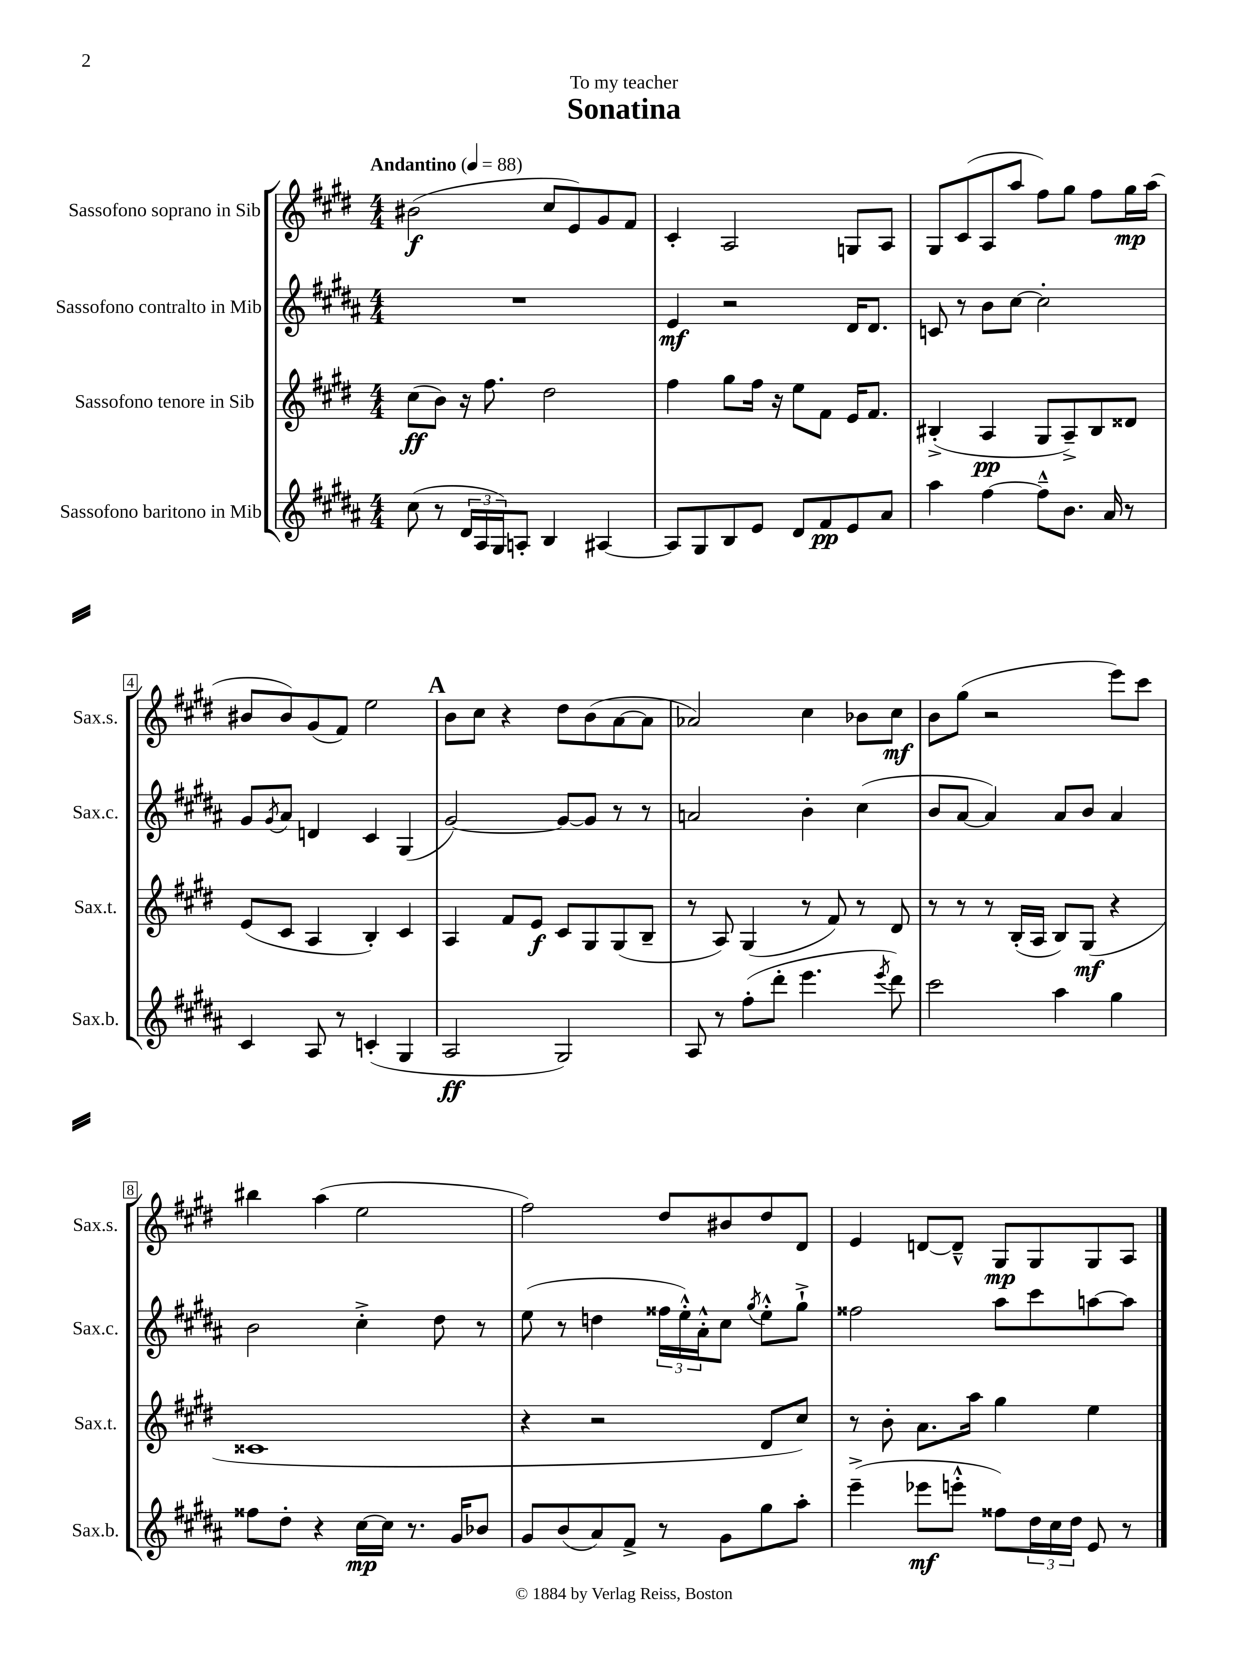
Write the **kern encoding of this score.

**kern	**dynam	**kern	**dynam	**kern	**dynam	**kern	**dynam
*part4	*part4	*part3	*part3	*part2	*part2	*part1	*part1
*staff4	*staff4	*staff3	*staff3	*staff2	*staff2	*staff1	*staff1
*I"Sassofono baritono in Mib	*	*I"Sassofono tenore in Sib	*	*I"Sassofono contralto in Mib	*	*I"Sassofono soprano in Sib	*
*I'Sax.b.	*	*I'Sax.t.	*	*I'Sax.c.	*	*I'Sax.s.	*
*clefG2	*	*clefG2	*	*clefG2	*	*clefG2	*
*k[f#c#g#d#a#]	*	*k[f#c#g#d#]	*	*k[f#c#g#d#a#]	*	*k[f#c#g#d#]	*
*M4/4	*	*M4/4	*	*M4/4	*	*M4/4	*
*MM88	*	*MM88	*	*MM88	*	*MM88	*
=1	=1	=1	=1	=1	=1	=1	=1
!	!	!	!	!	!	!LO:TX:a:B:t=Andantino	!
(8cc#\	.	(8cc#\L	ff	1r	.	(2b#X\	f
8r	.	8b\J)	.	.	.	.	.
24d#/LL	.	16r	.	.	.	.	.
24A#/	.	.	.	.	.	.	.
.	.	8.ff#\	.	.	.	.	.
24G#/J)	.	.	.	.	.	.	.
8An'/J	.	.	.	.	.	.	.
4B/	.	2dd#\	.	.	.	8cc#/L	.
.	.	.	.	.	.	8e/)	.
[4A#X/	.	.	.	.	.	8g#/	.
.	.	.	.	.	.	8f#/J	.
=2	=2	=2	=2	=2	=2	=2	=2
8A#/L]	.	4ff#\	.	4e/	mf	4c#'/	.
8G#/	.	.	.	.	.	.	.
8B/	.	8gg#\L	.	2r	.	2A/	.
8e/J	.	16ff#\Jk	.	.	.	.	.
.	.	16r	.	.	.	.	.
8d#/L	.	8ee\L	.	.	.	.	.
8f#/	pp	8f#\J	.	.	.	.	.
8e/	.	16e/KL	.	16d#/KL	.	8Gn/L	.
.	.	8.f#/J	.	8.d#/J	.	.	.
8a#/J	.	.	.	.	.	8A/J	.
=3	=3	=3	=3	=3	=3	=3	=3
4aa#\	.	(4B#X'^/	.	8cn/	.	8G#/L	.
.	.	.	.	8r	.	(8c#/	.
[4ff#\	.	4A/	pp	8b\L	.	8A/	.
.	.	.	.	[8cc#\J	.	8aa/J	.
8ff#~^^\L]	.	8G#/L	.	2cc#'\]	.	8ff#\L)	.
8.b\J	.	8A~^/)	.	.	.	8gg#\J	.
.	.	8B#/	.	.	.	8ff#\L	.
16a#/	.	.	.	.	.	.	.
8r	.	8d##X/J	.	.	.	16gg#\L	mp
.	.	.	.	.	.	(16aa\JJ	.
!!LO:LB:g=z
=4	=4	=4	=4	=4	=4	=4	=4
4c#/	.	(8e/L	.	8g#/L	.	8b#X/L	.
.	.	.	.	8qg#/	.	.	.
.	.	8c#/J	.	8a#/J	.	8b#/)	.
8A#/	.	4A/	.	4dn/	.	(8g#/	.
8r	.	.	.	.	.	8f#/J)	.
(4cn'/	.	4B'/)	.	4c#/	.	2ee\	.
4G#/	.	4c#/	.	(4G#/	.	.	.
!!LO:REH:place=s1:t=A
=5	=5	=5	=5	=5	=5	=5	=5
2A#/	ff	4A/	.	[2g#/)	.	8b\L	.
.	.	.	.	.	.	8cc#\J	.
.	.	8f#/L	.	.	.	4r	.
.	.	8e/J	f	.	.	.	.
2G#/)	.	8c#/L	.	8g#/L_	.	8dd#\L	.
.	.	8G#/	.	8g#/J]	.	(8b\	.
.	.	(8G#/	.	8r	.	[8a\	.
.	.	8B~/J	.	8r	.	8a\J]	.
=6	=6	=6	=6	=6	=6	=6	=6
8A#/	.	8r	.	2an/	.	2a-X/)	.
8r	.	8A/)	.	.	.	.	.
(8ff#'\L	.	(4G#/	.	.	.	.	.
8ddd#'\J	.	.	.	.	.	.	.
4.eee\	.	8r	.	4b'\	.	4cc#\	.
.	.	8f#/)	.	.	.	.	.
.	.	8r	.	(4cc#\	.	8b-X\L	.
8qeee/	.	.	.	.	.	.	.
8ddd#\)	.	8d#/	.	.	.	8cc#\J	mf
=7	=7	=7	=7	=7	=7	=7	=7
2ccc#\	.	8r	.	8b/L	.	8b\L	.
.	.	8r	.	[8a#/J	.	(8gg#\J	.
.	.	8r	.	4a#/])	.	2r	.
.	.	(16B'/LL	.	.	.	.	.
.	.	16A/JJ	.	.	.	.	.
4aa#\	.	8B/L)	.	8a#/L	.	.	.
.	.	(8G#/J	mf	8b/J	.	.	.
4gg#\	.	4r	.	4a#/	.	8eee\L)	.
.	.	.	.	.	.	8ccc#\J	.
!!LO:LB:g=z
=8	=8	=8	=8	=8	=8	=8	=8
8ff##X\L	.	1c##X	.	2b\	.	4bb#X\	.
8dd#'\J	.	.	.	.	.	.	.
4r	.	.	.	.	.	(4aa\	.
[16cc#\LL	mp	.	.	4cc#'^\	.	2ee\	.
16cc#\JJ]	.	.	.	.	.	.	.
8.r	.	.	.	.	.	.	.
.	.	.	.	8dd#\	.	.	.
16g#/KL	.	.	.	.	.	.	.
8b-X/J	.	.	.	8r	.	.	.
=9	=9	=9	=9	=9	=9	=9	=9
8g#/L	.	4r	.	(8ee\	.	2ff#\)	.
(8b/	.	.	.	8r	.	.	.
8a#/)	.	2r	.	4ddn\	.	.	.
8f#^/J	.	.	.	.	.	.	.
8r	.	.	.	24ff##X\LL	.	8dd#/L	.
.	.	.	.	24ee'^^\)	.	.	.
.	.	.	.	24a#'^^\J	.	.	.
8g#\L	.	.	.	8cc#\J	.	8b#X/	.
.	.	.	.	8qgg#/	.	.	.
8gg#\	.	8d#/L	.	8ee'^^\L	.	8dd#/	.
8aa#'\J	.	8cc#/J)	.	8gg#`^\J	.	8d#/J	.
=10	=10	=10	=10	=10	=10	=10	=10
(4eee~^\	.	8r	.	2ff##X\	.	4e/	.
.	.	8b'\	.	.	.	.	.
8eee-X\L	mf	8.a\L	.	.	.	[8dn/L	.
8eeen'^^\J	.	.	.	.	.	8d~^^/J]	.
.	.	16aa\Jk	.	.	.	.	.
8ff##X\L)	.	4gg#\	.	8aa#\L	.	8G#/L	mp
24dd#\L	.	.	.	8ccc#\	.	8G#/	.
24cc#\	.	.	.	.	.	.	.
24dd#\JJ	.	.	.	.	.	.	.
8e/	.	4ee\	.	[8aan\	.	8G#/	.
8r	.	.	.	8aa\J]	.	8A/J	.
==	==	==	==	==	==	==	==
*-	*-	*-	*-	*-	*-	*-	*-
